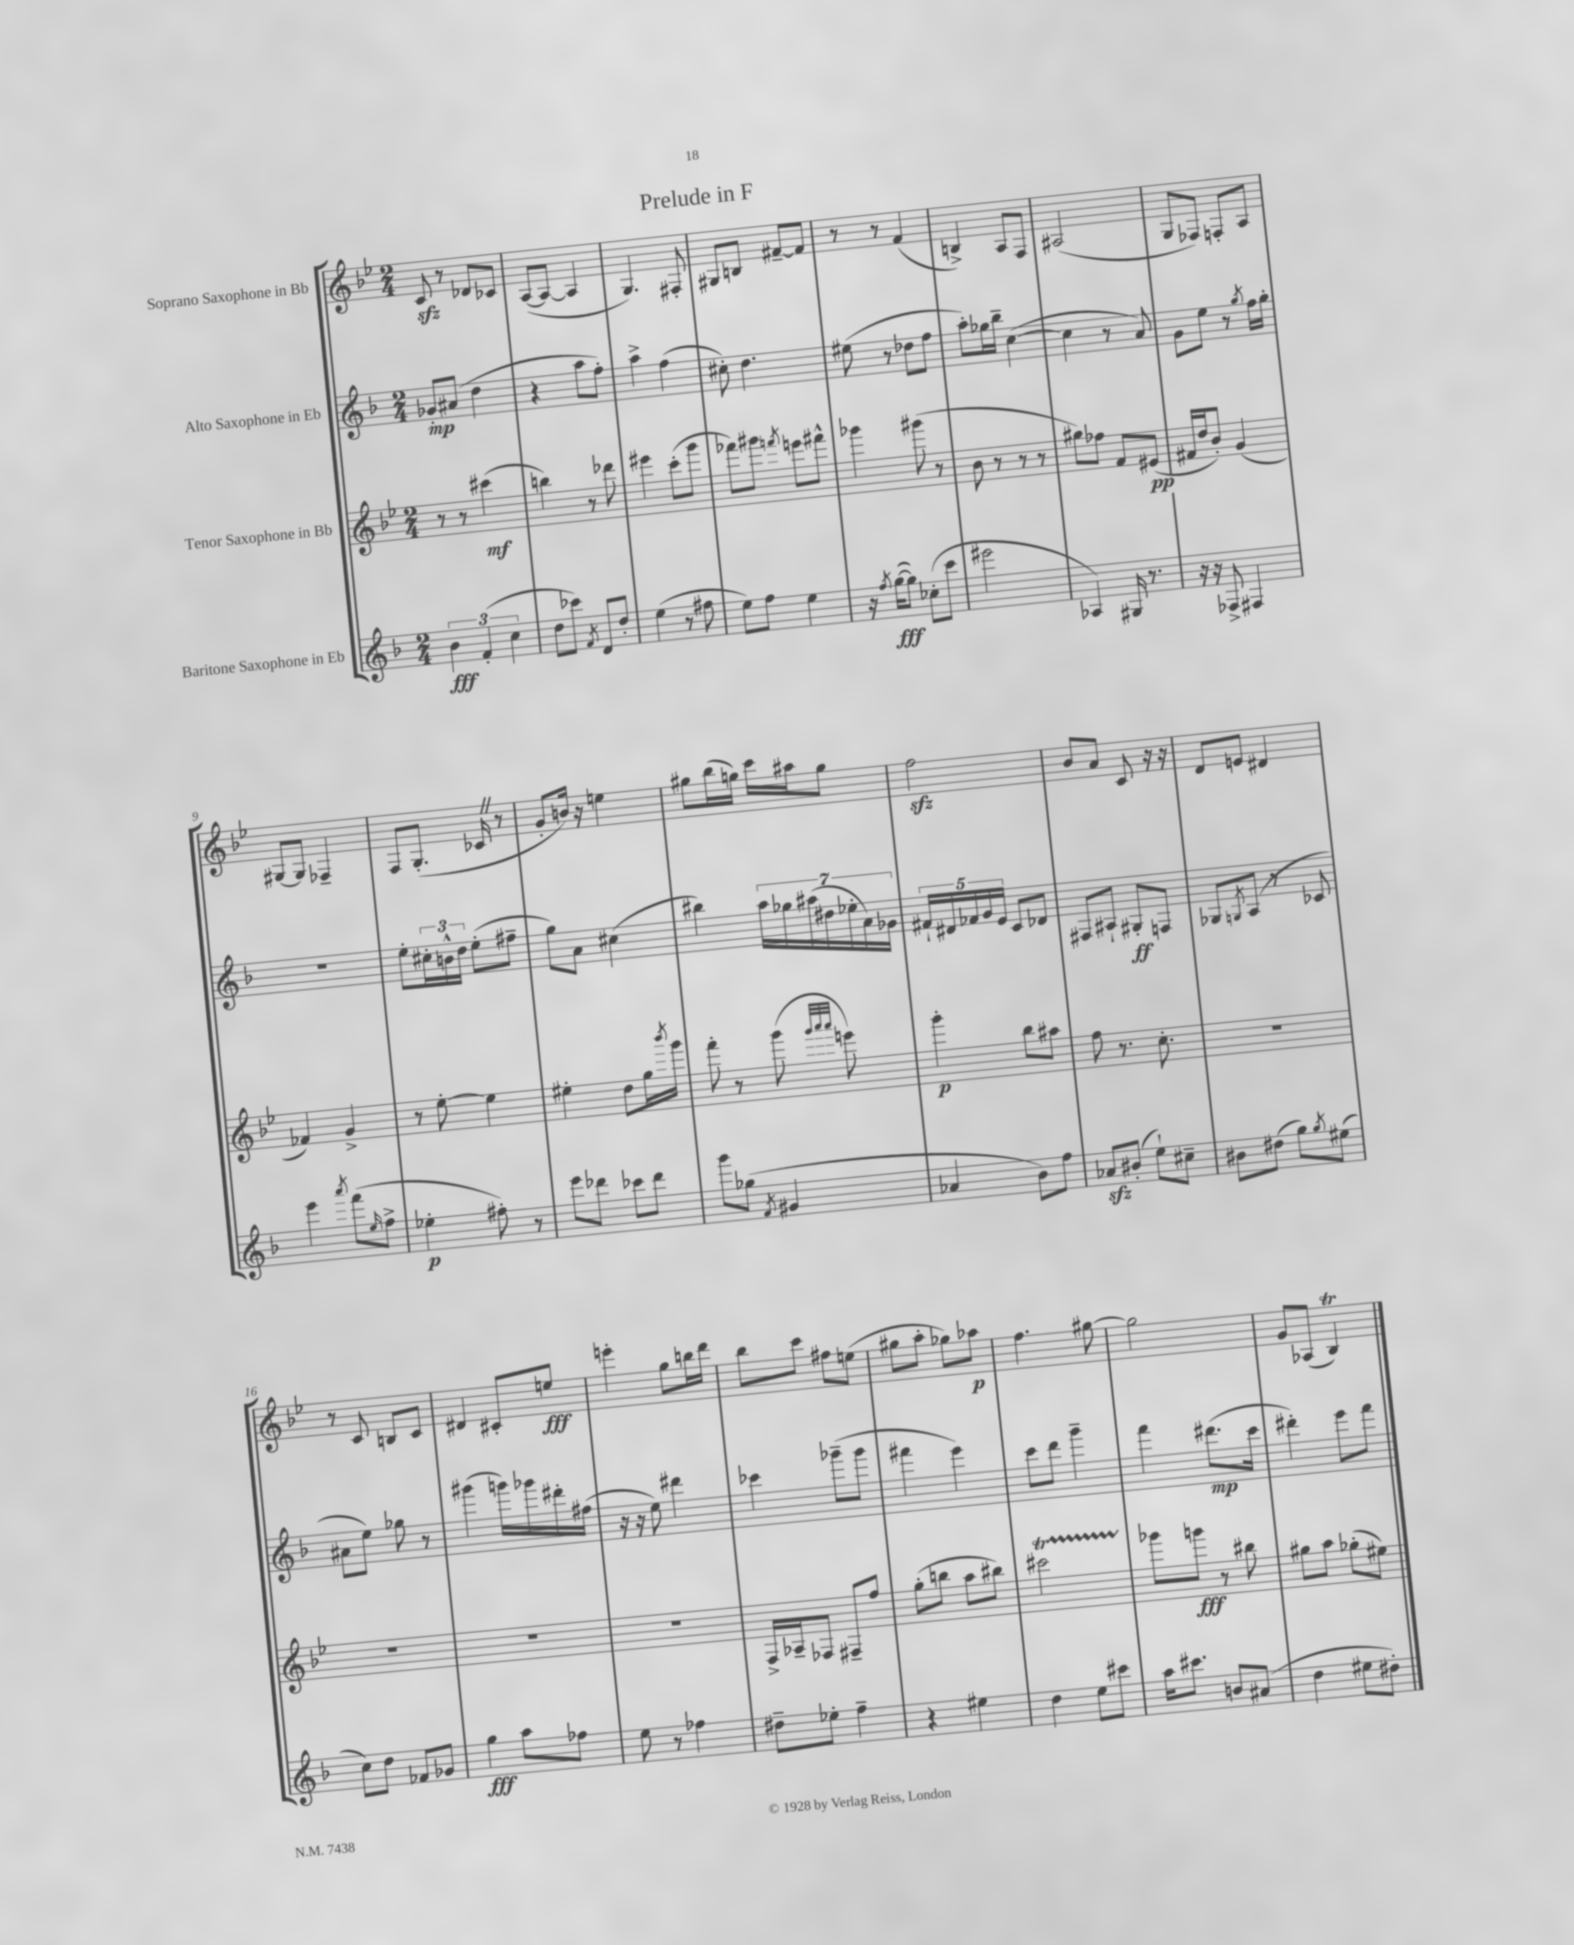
\header { title = "Prelude in F" }
<<
\new StaffGroup <<
\new Staff = "s0" \with { instrumentName = "Soprano Saxophone in Bb" } {
    \clef treble \key bes \major \numericTimeSignature \time 2/4
    c'8\sfz r8 des'8 ces'8 |
    a8~( a8~ a4 |
    g4.) fis8-. |
    gis8 b8 fis'8~-- fis'8 |
    r8 r8 f'4( |
    b4->) a8 f8 |
    ais2( |
    g8 fes8) f8-. a8 |
    gis8~ gis8 fes4-- |
    f8 g8.-.( ces'16 \once \override BreathingSign.text = \markup { \musicglyph "scripts.caesura.straight" } \breathe r8 |
    g'8-. b'16) r16 e''4 |
    gis''8 bes''16( g''16) c'''16 ais''16 g''8 |
    f''2\sfz |
    bes'8 a'8 c'8 r16 r16 |
    d'8 e'8 dis'4 |
    r8 c'8 b8 c'8 |
    dis'4 cis'8-. e''8\fff |
    e'''4-. g''8 b''16 d'''16 |
    bes''8 c'''8 fis''8 e''8( |
    gis''8 a''8-. ges''8) aes''8\p |
    f''4. gis''8~ |
    gis''2 |
    g'8 aes8( bes4\trill) \bar "|." |
}
\new Staff = "s1" \with { instrumentName = "Alto Saxophone in Eb" } {
    \clef treble \key f \major \numericTimeSignature \time 2/4
    ges'8-.\mp ais'8( d''4 |
    r4 a''8 f''8-.) |
    a''4-> f''4( |
    cis''8-.) d''4. |
    eis''8( r8 des''8 f''8 |
    a''8-.) ges''16 bes''16-- c''4~( |
    c''4 r8 a'8) |
    g'8 e''8 r8 \acciaccatura { g''8 } f''16 g''16-. |
    r2 |
    e''8-. \tuplet 3/2 { cis''16-. b'16-^ d''16 } e''8-.( fis''8-- |
    g''8) a'8 cis''4( |
    bis''4) \tuplet 7/4 { a''16 ges''16 ais''16( dis''16 ees''16-. a'16) ges'16 } |
    \tuplet 5/4 { fis'16-! dis'16 fes'16 g'16 e'16 } c'8 des'8 |
    fis8 ais8-! gis8-.\ff f8 |
    ges8 \acciaccatura { g8 } a8( r8 ces'8 |
    ais'8 e''8) ges''8 r8 |
    gis'''4( g'''16) ges'''16 dis'''16-. fis''16( |
    r16 r16 e''8) dis'''4 |
    ces'''4 ges'''8--( ges'''8 |
    fis'''4 e'''4) |
    c'''8 d'''8 g'''4-- |
    f'''4 dis'''8.\mp( c'''16 |
    dis'''4-.) e'''8 f'''8 \bar "|." |
}
\new Staff = "s2" \with { instrumentName = "Tenor Saxophone in Bb" } {
    \clef treble \key bes \major \numericTimeSignature \time 2/4
    r8 r8 cis'''4\mf( |
    b''4) r8 des'''8 |
    eis'''4 c'''8-.( g'''8 |
    fes'''8) gis'''8 \acciaccatura { f'''8 } e'''8 fis'''8-^ |
    ges'''4 gis'''8( r8 |
    bes'8 r8 r8 r8 |
    gis''8) fes''8 f'8 eis'8\pp( |
    fis'16 d''16 bes'8-.) g'4( |
    fes'4) g'4-> |
    r8 ees''8~-. ees''4 |
    eis''4-. d''8 g''16 \acciaccatura { bes'''8 } g'''16 |
    f'''8-. r8 g'''8( \grace { g'''32 a'''32 a'''32 } e'''8) |
    g'''4-.\p bes''8 ais''8 |
    f''8 r8. c''8.-. |
    R2 |
    R2 |
    R2 |
    R2 |
    f16-> aes16-- fes8 fis8-- f''8 |
    g''8-.( b''8 a''8 bis''8) |
    cis'''2\startTrillSpan |
    ges'''8\stopTrillSpan g'''8\fff r8 bis''8 |
    gis''8 a''8 ges''8-.( eis''8) \bar "|." |
}
\new Staff = "s3" \with { instrumentName = "Baritone Saxophone in Eb" } {
    \clef treble \key f \major \numericTimeSignature \time 2/4
    \tuplet 3/2 { bes'4\fff f'4-.( c''4 } |
    d''8 ces'''8) \acciaccatura { f'8 } d'8 d''8-. |
    e''4( r8 fis''8 |
    e''8) f''8 e''4 |
    r16 \acciaccatura { f''8 } g''16~\fff( g''8) ces''8-.( c'''8 |
    eis'''2 |
    aes4) gis16 r8. |
    r16 r16 fes8-> fis4 |
    e'''4 \acciaccatura { a'''8 } f'''8( \grace { e''16 } f''8-> |
    ees''4-.\p fis''8-.) r8 |
    e'''8 des'''8 ces'''8 des'''8 |
    g'''8 ges''8( \acciaccatura { f'8 } gis'4 |
    aes'4 bes'8) f''8 |
    aes'8\sfz bis'8-.( e''8-!) cis''8-- |
    bis'8 dis''8( g''8) \acciaccatura { g''8 } eis''8( |
    c''8) d''8 fes'8 ges'8 |
    g''4\fff a''8 fes''8 |
    e''8 r8 fes''4 |
    dis''8-- ees''8-. f''4-- |
    r4 eis''4 |
    d''4 e''8 cis'''8 |
    a''16 cis'''8. b'8 ais'8( |
    d''4 eis''8 dis''8-.) \bar "|." |
}
>>
>>
